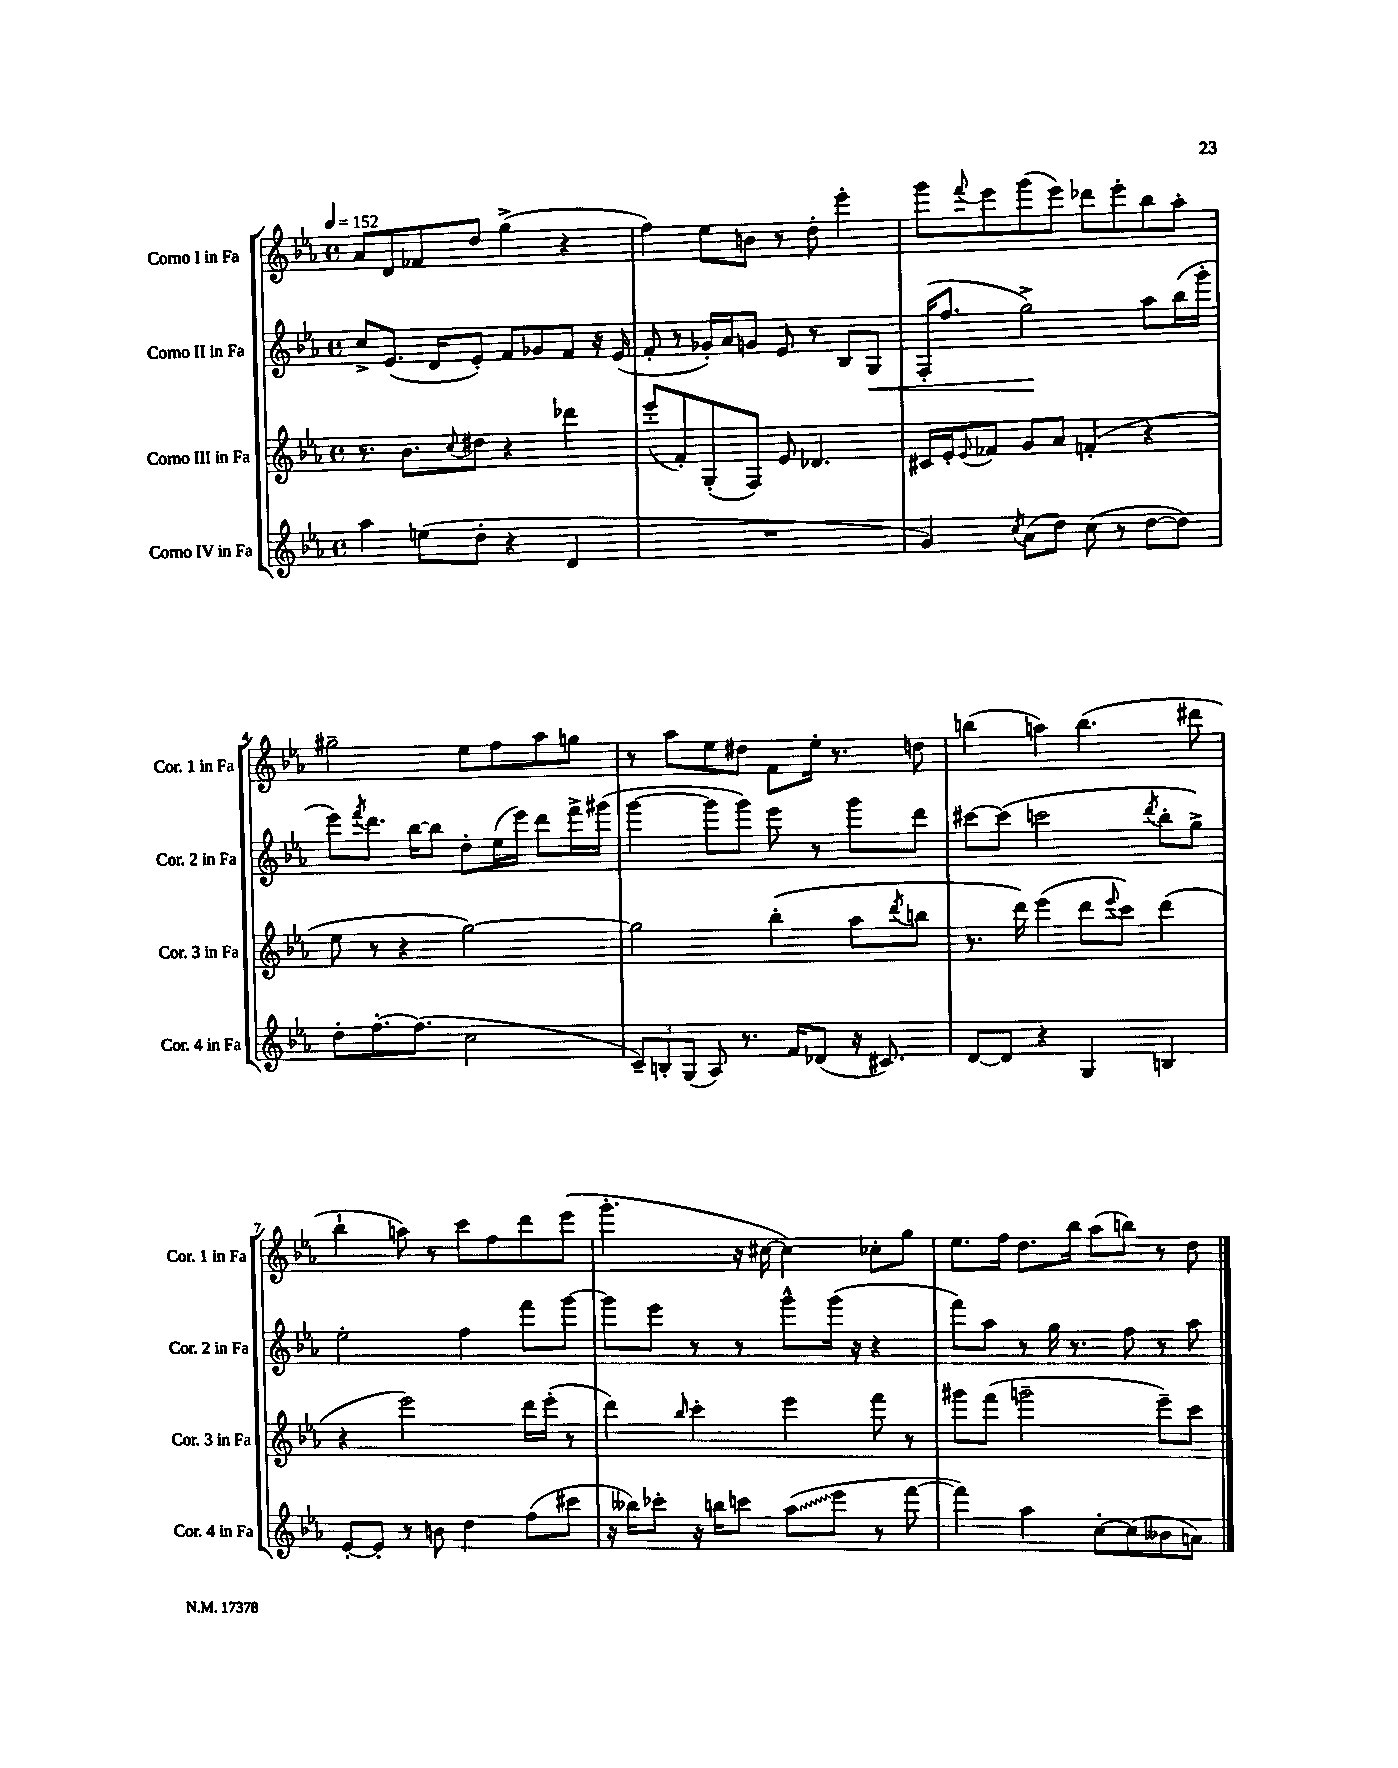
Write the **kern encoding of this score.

**kern	**kern	**kern	**kern
*staff4	*staff3	*staff2	*staff1
*clefG2	*clefG2	*clefG2	*clefG2
*k[b-e-a-]	*k[b-e-a-]	*k[b-e-a-]	*k[b-e-a-]
*M4/4	*M4/4	*M4/4	*M4/4
*met(c)	*met(c)	*met(c)	*met(c)
*MM152	*MM152	*MM152	*MM152
4aa-\	8.r	8cc^/L	8a-/L
.	.	(8.e-/J	8d/
.	8.b-\L	.	.
(8ee\L	.	.	8f-/
.	.	16d/LK	.
.	8qqcc/	.	.
8dd'\J	8dd#\J	8e-'/J)	8dd/J
4r	4r	8f/L	(4gg^\
.	.	8g-/	.
4d/	4ddd-\	8f/J	4r
.	.	16r	.
.	.	(16e-/	.
=	=	=	=
1r	(8eee-'/L	8f'/	4ff\)
.	8f'/)	8r	.
.	(8G'/	16g-'/LL)	8ee-\L
.	.	16a-/J	.
.	8F/J)	8g/J	8b\J
.	8e-/	8e-/	8r
.	4.d-/	8r	8dd'\
.	.	8B-/L	4eee-'\
.	.	8G/J	.
=	=	=	=
4g/)	16c#/LL	(16F'/LK	8ggg\L
.	16e-'/J	8.ff/J	.
.	8qqe-/	.	8qqfff/
.	8f-/J	.	8eee-\
8qcc/	.	.	.
(8a-\L	8g/L	2gg^\)	(8ggg\
8dd\J)	8a-/J	.	8eee-\J)
(8cc\	(4f'/	.	8ddd-\L
8r	.	.	8eee-'\
[8dd\L	4r	8aa-\L	8bb-\
8dd\]J)	.	(16bb-\L	8aa-'\J
.	.	16ggg'\JJ	.
=	=	=	=
8dd'\L	8ee-\	8eee-\L)	2gg#~\
.	.	8qfff/	.
[8.ff'\	8r	8.ddd\J	.
.	4r	.	.
(8.ff\]J	.	[16bb-\LK	.
.	.	8bb-\]J	.
2cc\	[2gg\)	8dd'\L	8ee-\L
.	.	(16ee-\L	8ff\
.	.	16eee-\JJ)	.
.	.	8ddd\L	8aa-\
.	.	16fff^\L	8gg\J
.	.	(16ggg#\JJ	.
=	=	=	=
12c~/L)	2gg\]	[4ggg\	8r
12B'/	.	.	.
.	.	.	8aa-\L
(12G/J	.	.	.
8A-/)	.	8ggg\]L	8ee-\
8.r	.	8ggg\J)	8dd#\J
.	(4bb-'\	8eee-\	8f\L
16f/LK	.	.	.
(8d-/J	.	8r	16ee-'\Jk
.	.	.	8.r
16r	8aa-\L	8ggg\L	.
8.c#/)	.	.	.
.	8qddd/	.	.
.	8bb\J	8ddd\J	8dd\
=	=	=	=
[8d/L	8.r	[8ccc#\L	(4bb\
8d/]J	.	(8ccc#\]J	.
.	16ddd\)	.	.
4r	(4eee-\	2ccc\	4aa\)
4G/	8ddd\L	.	(4.bb\
.	8qqeee-/	.	.
.	8ccc\J)	.	.
.	.	8qddd/	.
4B/	(4ddd\	8bb-'\L	.
.	.	8gg^\J)	8ddd#\
=	=	=	=
[8e-'/L	4r	2ee-'\	4bb-`\
8e-'/]J	.	.	.
8r	2eee-\)	.	8aa\)
8b\	.	.	8r
4dd\	.	4ff\	8ccc\L
.	.	.	8ff\
(8ff\L	16ddd\LL	8fff\L	8ddd\
.	(16eee-'\JJ	.	.
8ccc#\J	8r	[8ggg\J	(8eee-\J
=	=	=	=
16r	4ddd\)	8ggg\]L	4.ggg'\
16bb--\LK)	.	.	.
8ccc-'\J	.	8eee-\J	.
.	16qqbb-/	.	.
16r	4ccc'\	8r	.
16bb\LK	.	.	.
8ccc\J	.	8r	16r
.	.	.	[16cc#\
(8aa-\L	4eee-\	8ggg^^\L	4cc#\])
8eee-\J	.	(16ggg\Jk	.
.	.	16r	.
8r	8fff\	4r	8cc-'\L
[8fff\	8r	.	8gg\J
=	=	=	=
4fff\])	8ggg#\L	8fff\L)	8.ee-\L
.	(8fff\J	8aa-\J	.
.	.	.	16ff\Jk
4aa-\	2ggg~\	8r	8.dd\L
.	.	16gg\	.
.	.	8.r	16bb-\Jk
[8cc'\L	.	.	(8aa-\L
(8cc\]	.	8ff\	8bb\J)
8b--\	8eee-~\L)	8r	8r
8a\J)	8ccc\J	8aa-\	8dd\
==	==	==	==
*-	*-	*-	*-
